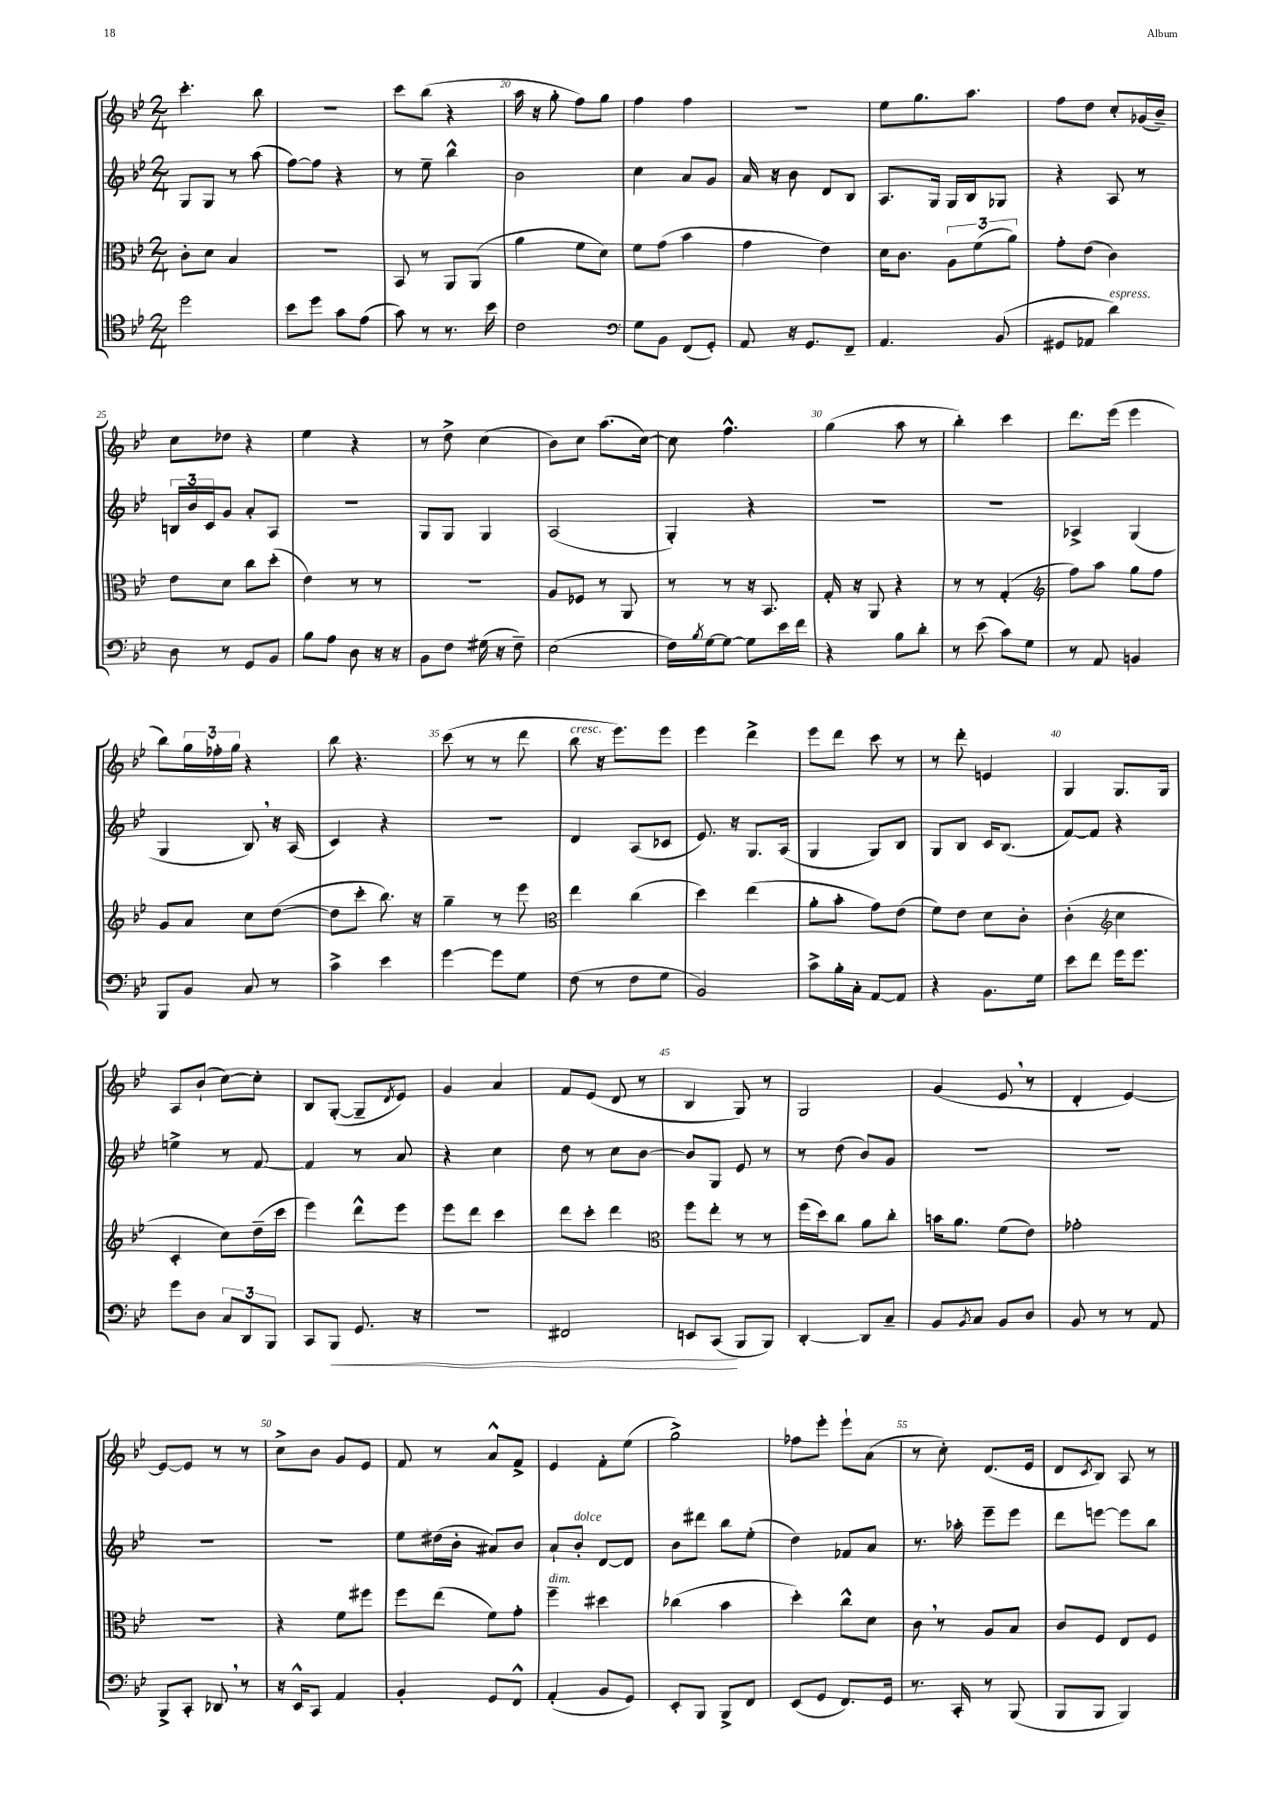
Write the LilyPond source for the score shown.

<<
\new StaffGroup <<
\new Staff = "s0" {
    \clef treble \key bes \major \numericTimeSignature \time 2/4
    c'''4.-. bes''8 |
    R2 |
    c'''8 bes''8( r4 |
    a''16 r16 g''8-. f''8) g''8 |
    f''4 f''4 |
    r2 |
    ees''8 g''8. a''8. |
    f''8 d''8 c''8-. ges'16( bes'16--) |
    c''8 des''8 r4 |
    ees''4 r4 |
    r8 d''8-> c''4( |
    bes'8) c''8 a''8.( c''16~) |
    c''8 f''4.-^ |
    g''4( a''8 r8 |
    bes''4-.) c'''4 |
    d'''8. ees'''16( ees'''4 |
    bes''8) \tuplet 3/2 { g''16 fes''16-. g''16 } r4 |
    bes''8 r4. |
    c'''8( r8 r8 d'''8 |
    bes''8^\markup { \italic "cresc." } r16 ees'''8.) ees'''8 |
    ees'''4 d'''4-> |
    ees'''8 d'''8 c'''8 r8 |
    r8 d'''8-. e'4 |
    g4 g8. g16 |
    a8 bes'8-!( c''8~) c''8-. |
    bes8 g8~-.( g8-- \acciaccatura { d'8 } ees'8) |
    g'4 a'4 |
    f'8 ees'8( d'8 r8 |
    bes4 g8) r8 |
    g2 |
    g'4( ees'8 \breathe r8 |
    d'4-. ees'4~) |
    ees'8~ ees'8 r8 r8 |
    c''8-> bes'8 g'8 ees'8 |
    f'8 r8 a'8-^ f'8-> |
    ees'4 f'8-. ees''8( |
    g''2->) |
    fes''8 ees'''8-. ees'''8-! a'8( |
    r8 c''8-.) d'8.( ees'16 |
    d'8 \acciaccatura { c'8 } bes8) a8 r8 \bar "|." |
}
\new Staff = "s1" {
    \clef treble \key bes \major \numericTimeSignature \time 2/4
    g8 g8 r8 a''8( |
    f''8~) f''8 r4 |
    r8 ees''8-- bes''4-^ |
    bes'2 |
    c''4 a'8 g'8 |
    a'16 r16 bes'8 d'8 bes8 |
    a8. g16 g16 bes16 ges8 |
    r4 a8 r8 |
    \tuplet 3/2 { b16 bes'16 c'16 } g'8 a'8-. a8 |
    R2 |
    g8 g8 g4 |
    a2( |
    g4-.) r4 |
    R2 |
    r2 |
    aes4-> g4( |
    g4 bes8) \breathe r16 a16( |
    c'4) r4 |
    R2 |
    d'4 a8( ces'8 |
    ees'8.) r16 g8. a16( |
    g4 g8) bes8 |
    g8 bes8 c'16 bes8.( |
    f'8~) f'8 r4 |
    e''4-> r8 f'8~ |
    f'4 r8 a'8 |
    r4 c''4 |
    d''8 r8 c''8 bes'8~ |
    bes'8 g8 ees'8 r8 |
    r8 d''8( bes'8) g'8 |
    R2 |
    R2 |
    R2 |
    R2 |
    ees''8 dis''16( bes'16-. ais'8) bes'8 |
    a'8-! bes'8-.^\markup { \italic "dolce" } d'8~ d'8 |
    bes'8 dis'''8 bes''8 ees''8-.( |
    d''4) fes'8 a'8 |
    r8. aes''16-. ees'''8-- ees'''8 |
    d'''8 e'''8~ e'''8 bes''8 \bar "|." |
}
\new Staff = "s2" {
    \clef alto \key bes \major \numericTimeSignature \time 2/4
    c'8-. d'8 bes4 |
    R2 |
    bes,8 r8 a,8 a,8( |
    a'4 f'8 d'8) |
    f'8 g'8( bes'4 |
    g'4 ees'4) |
    d'16 c'8. \tuplet 3/2 { a8 f'8( a'8) } |
    g'8-. ees'8( c'4) |
    ees'8 d'8 c''8 d''8-.( |
    ees'4) r8 r8 |
    r2 |
    a8 fes8 r8 a,8 |
    r8 r8 r16 bes,8. |
    g16-. r16 a,8 r4 |
    r8 r8 g4-.( |
    \clef treble f''8) a''8 g''8 f''8 |
    g'8 a'8 c''8 d''8~( |
    d''8 c'''8-. bes''8.) r16 |
    g''4-- r8 ees'''8 |
    \clef alto ees''4 c''4( |
    d''4) ees''4( |
    a'8-. bes'8-. g'8) ees'8( |
    f'8) ees'8 d'8 c'8-. |
    c'4-.( \clef treble c''4 |
    c'4-. c''8) d''16--( c'''16 |
    ees'''4) d'''8-^ ees'''8 |
    ees'''8 d'''8 c'''4 |
    d'''8 c'''8-. d'''4 |
    \clef alto f''8 ees''8-. r8 r8 |
    f''16( d''16) c''8 a'8 c''8-. |
    b'16 a'8. f'8( ees'8) |
    ges'2-. |
    R2 |
    r4 f'8 fis''8 |
    f''8 ees''8( f'8) g'8-. |
    f''4--^\markup { \italic "dim." } dis''4 |
    ces''4( bes'4 |
    d''4-.) c''8-^ d'8 |
    c'8 \breathe r8 a8 bes8 |
    c'8 f8 ees8 f8 \bar "|." |
}
\new Staff = "s3" {
    \clef tenor \key bes \major \numericTimeSignature \time 2/4
    d''2 |
    bes'8 d''8 g'8 ees'8( |
    g'8) r8 r8. bes'16 |
    c'2 |
    \clef bass g8 bes,8 f,8( g,8-.) |
    a,8 r16 g,8. f,8-- |
    a,4. bes,8( |
    gis,8 aes,8 d'4^\markup { \italic "espress." }) |
    d8 r8 g,8 bes,8 |
    bes8 a8 d8 r16 r16 |
    bes,8 f8 gis16( r16 f8--) |
    ees2( |
    f16) \acciaccatura { bes8 } g16~ g8~ g8 ees'16 f'16 |
    r4 bes8 d'8-. |
    r8 ees'8( c'8) g8 |
    r8 a,8 b,4 |
    bes,,8 bes,8 c8 r8 |
    c'4-> ees'4 |
    g'4~ g'8 g8 |
    f8( r8 f8 g8 |
    bes,2) |
    c'8-> bes16-. c16-. a,8~ a,8 |
    r4 bes,8. g16 |
    ees'8 f'8 g'16 g'8. |
    g'8 d8 \tuplet 3/2 { c8 d,8 bes,,8 } |
    c,8 bes,,8\< g,8. r16 |
    r2 |
    fis,2 |
    e,8 c,8\!( bes,,8 bes,,8) |
    d,4~-. d,8 c8-- |
    bes,8 \acciaccatura { bes,8 } c8 bes,8 d8 |
    bes,8 r8 r8 a,8 |
    bes,,8-> c,8-. des,8 \breathe r8 |
    r16 ees,16-^ c,8 a,4 |
    bes,4-. g,8 f,8-^ |
    a,4-.( bes,8 g,8) |
    ees,8-. bes,,8 bes,,8-> f,8 |
    ees,8( g,8 f,8.) g,16 |
    r8. c,16-. r8 bes,,8( |
    bes,,8 bes,,8 bes,,4) \bar "|." |
}
>>
>>
\layout { \context { \Score currentBarNumber = #17 \override BarNumber.break-visibility = ##(#f #t #t) barNumberVisibility = #(every-nth-bar-number-visible 5) } }
